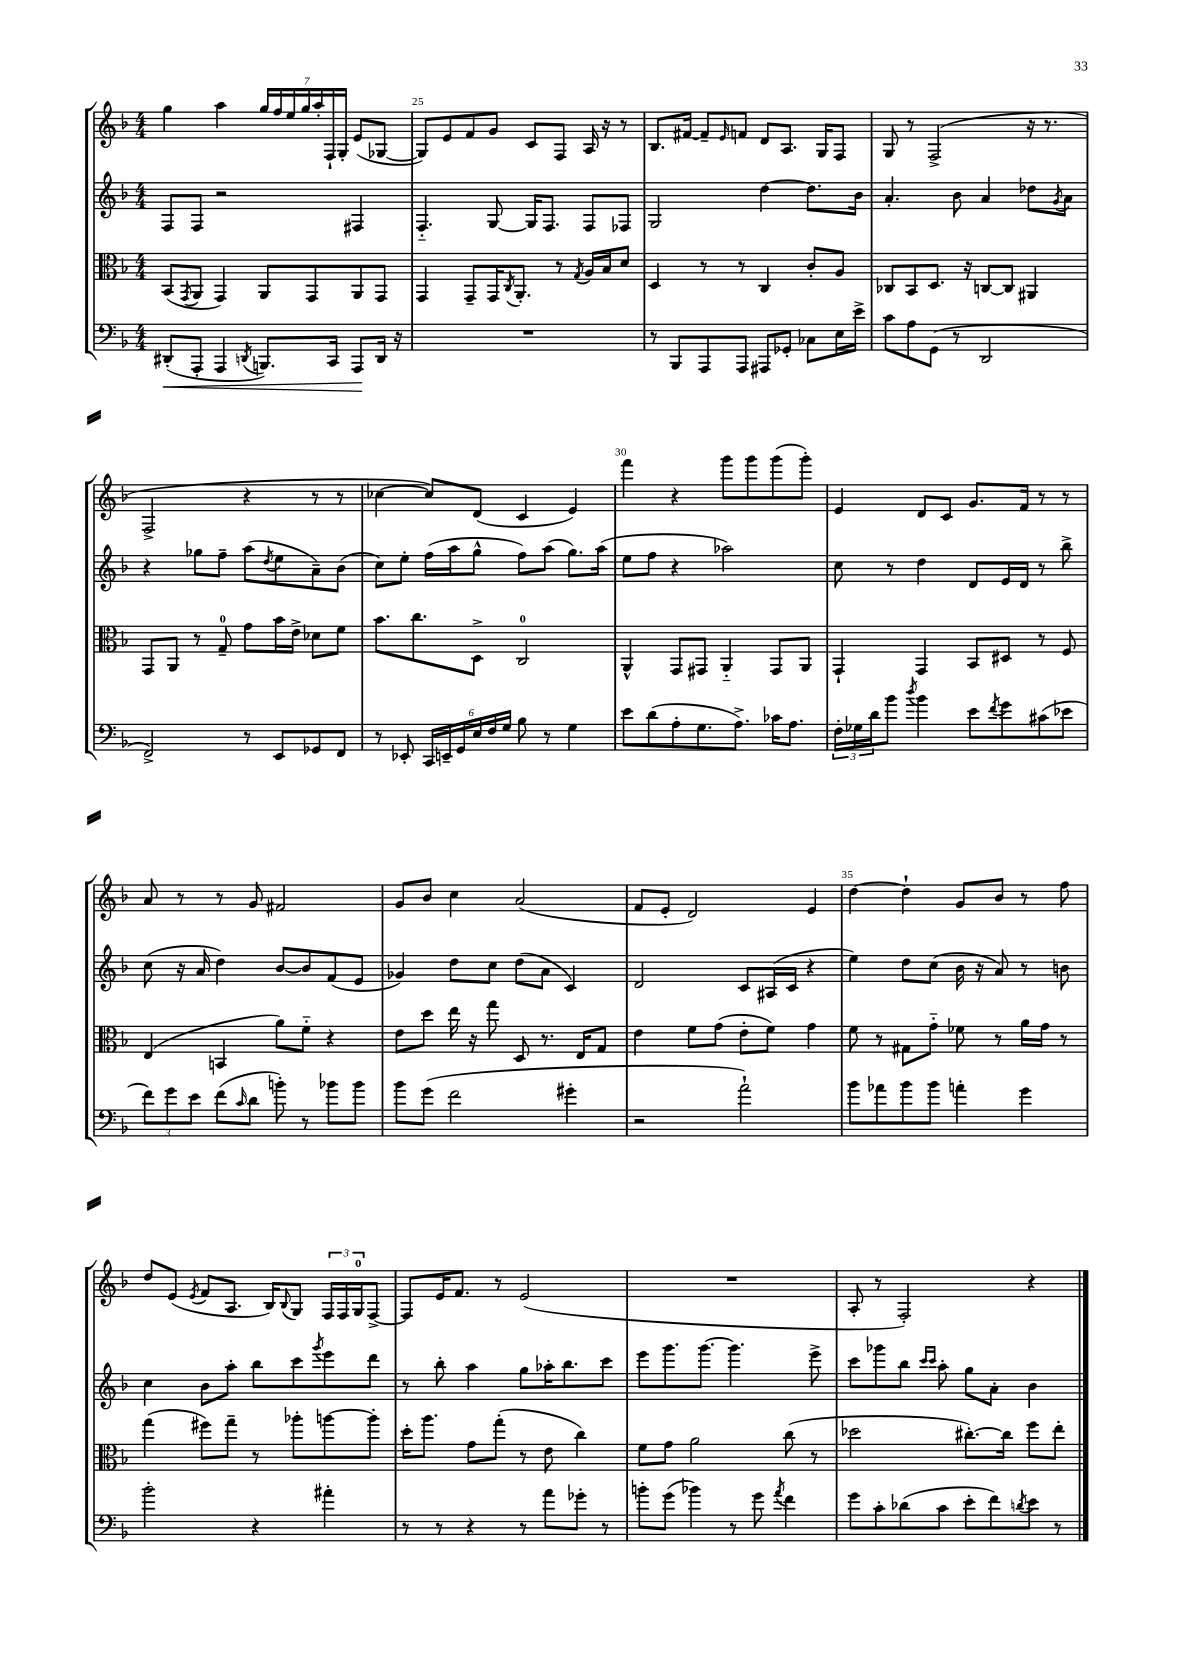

**kern	**kern	**kern	**kern
*staff4	*staff3	*staff2	*staff1
*clefF4	*clefC3	*clefG2	*clefG2
*k[b-]	*k[b-]	*k[b-]	*k[b-]
*M4/4	*M4/4	*M4/4	*M4/4
(8DD#'	(8BB-	8F	4gg
.	8qGG	.	.
8AAA'	8AA	8F	.
4AAA	4GG)	2r	4aa
8qDD	.	.	.
8.BBB)	8AA	.	28gg
.	.	.	28ff
.	.	.	28ee
.	.	.	28gg
.	8GG	.	.
.	.	.	28aa'
.	.	.	28F`
16CC	.	.	.
.	.	.	28G'
8AAA	8AA	4F#	(8e
16DD	8GG	.	[8G-
16r	.	.	.
=	=	=	=
1r	4GG	4.F'~	8G-])
.	.	.	8e
.	8GG~	.	8f
.	16GG	[8G	8g
.	8qC	.	.
.	8.AA'	.	.
.	.	16G]	8c
.	.	8.F	.
.	8r	.	8F
.	8qG	.	.
.	16A	8F	16A
.	16B-	.	16r
.	8d	8F-	8r
=	=	=	=
8r	4D	2G	8.B-
8BBB-	.	.	.
.	.	.	[16f#
8AAA	8r	.	8f#~]
.	.	.	16qqe
8AAA	8r	.	8f
8AAA#	4C	[4dd	8d
8GG-'	.	.	8.A
8C-	8c'	8.dd]	.
.	.	.	16G
16E	8A	.	8F
16e^	.	16b-	.
=	=	=	=
8c	8C-	4.a'	8G
8A	8BB-	.	8r
(8GG	8.D	.	(2F^
8r	.	8b-	.
.	16r	.	.
2DD	[8C	4a	.
.	8C]	.	.
.	4AA#	8dd-	16r
.	.	.	8.r
.	.	8qg	.
.	.	8a	.
=	=	=	=
2FF^)	8GG	4r	2F^
.	8AA	.	.
.	8r	8gg-	.
.	8G~	8ff~	.
8r	8g	(8aa	4r
.	.	8qdd	.
8EE	16b-	8ee	.
.	16e^	.	.
8GG-	8d-	8a~)	8r
8FF	8f	(8b-	8r
=	=	=	=
8r	8.b-	8cc)	[4cc-
8EE-'	.	8ee'	.
.	8.cc	.	.
24CC	.	(16ff	8cc-])
24EE~	.	.	.
.	.	16aa	.
24GG	.	.	.
24E	8D^	8gg^^	(8d
24F	.	.	.
24G	.	.	.
8B-	2C	8ff)	4c
8r	.	(8aa	.
4G	.	8.gg)	4e)
.	.	(16aa	.
=	=	=	=
8e	4AA^^	8ee	4fff
(8d	.	8ff	.
8A'	8GG	4r	4r
8.G	8GG#	.	.
.	4AA'~	2aa-)	8ggg
8.A^)	.	.	.
.	.	.	8ggg
16c-	8GG#	.	(8ggg
8.A	.	.	.
.	8AA	.	8ggg')
=	=	=	=
24F'	4GG`	8cc	4e
24G-	.	.	.
24d	.	.	.
8b-	.	8r	.
8qdd	.	.	.
4b-	4GG	4dd	8d
.	.	.	8c
8e	8BB-	8d	8.g
8qf	.	.	.
8g	8D#	16e	.
.	.	16d	16f
(8c#	8r	8r	8r
8e-	8F	8bb-^	8r
=	=	=	=
12f)	(4E	(8cc	8a
12g	.	.	.
.	.	16r	8r
12e	.	.	.
.	.	16a	.
(8f	4BB	4dd)	8r
16qqc	.	.	.
8d	.	.	8g
8b')	8a)	[8b-	2f#
8r	8f'~	8b-]	.
8b-	4r	(8f	.
8b-	.	8e	.
=	=	=	=
8b-	8e	4g-)	8g
(8g	8dd	.	8b-
2f	16ee	8dd	4cc
.	16r	.	.
.	8gg	8cc	.
.	8D	(8dd	(2a
.	8.r	8a	.
4g#'	.	4c)	.
.	16E	.	.
.	8G	.	.
=	=	=	=
2r	4e	2d	8f
.	.	.	8e'
.	8f	.	2d)
.	(8g	.	.
2a`)	8e'	8c	.
.	8f)	(16A#	.
.	.	16c	.
.	4g	4r	4e
=	=	=	=
8b-	8f	4ee)	[4dd
8a-	8r	.	.
8b-	8G#	8dd	4dd`]
8b-	8g'~	(8cc	.
4a'	8f-	16b-	8g
.	.	16r	.
.	8r	8a)	8b-
4g	16a	8r	8r
.	16g	.	.
.	8r	8b	8ff
=	=	=	=
2b-'	(4gg	4cc	8dd
.	.	.	(8e
.	.	.	8qe
.	8ff#)	8b-	8f
.	8gg~	8aa'	8.A
4r	8r	8bb-	.
.	.	.	16B-)
.	.	.	8qqB-
.	8aa-'	8ccc	8G
.	.	8qggg	.
4a#'	[8aa	8eee	24F
.	.	.	24F
.	.	.	24G
.	8aa']	8ddd	[8F^
=	=	=	=
8r	16dd'	8r	8F]
.	8.aa	.	.
8r	.	8bb-'	16e
.	.	.	8.f
4r	8g	4aa	.
.	(8gg'	.	8r
8r	8r	8gg	(2e
8a	8e	16aa-'	.
.	.	8.bb-	.
8g-'	4cc)	.	.
8r	.	8ccc	.
=	=	=	=
8b'	8f	8eee	1r
(8g	8g	8.ggg	.
4b-)	2a	.	.
.	.	[8.ggg	.
8r	.	4.ggg]	.
8g	.	.	.
8qa	.	.	.
4f	(8cc	.	.
.	8r	8eee^	.
=	=	=	=
8g	2dd-	8ccc	8A'
8c'	.	8ggg-	8r
(8d-	.	8bb-	2F')
.	.	16qqccc	.
.	.	16qqccc	.
8c	.	8aa'	.
8e'	[8.cc#')	8gg	.
8f)	.	8a'	.
.	16cc#]	.	.
8qd	.	.	.
8e	8ff	4b-	4r
8r	8ee'	.	.
==	==	==	==
*-	*-	*-	*-
